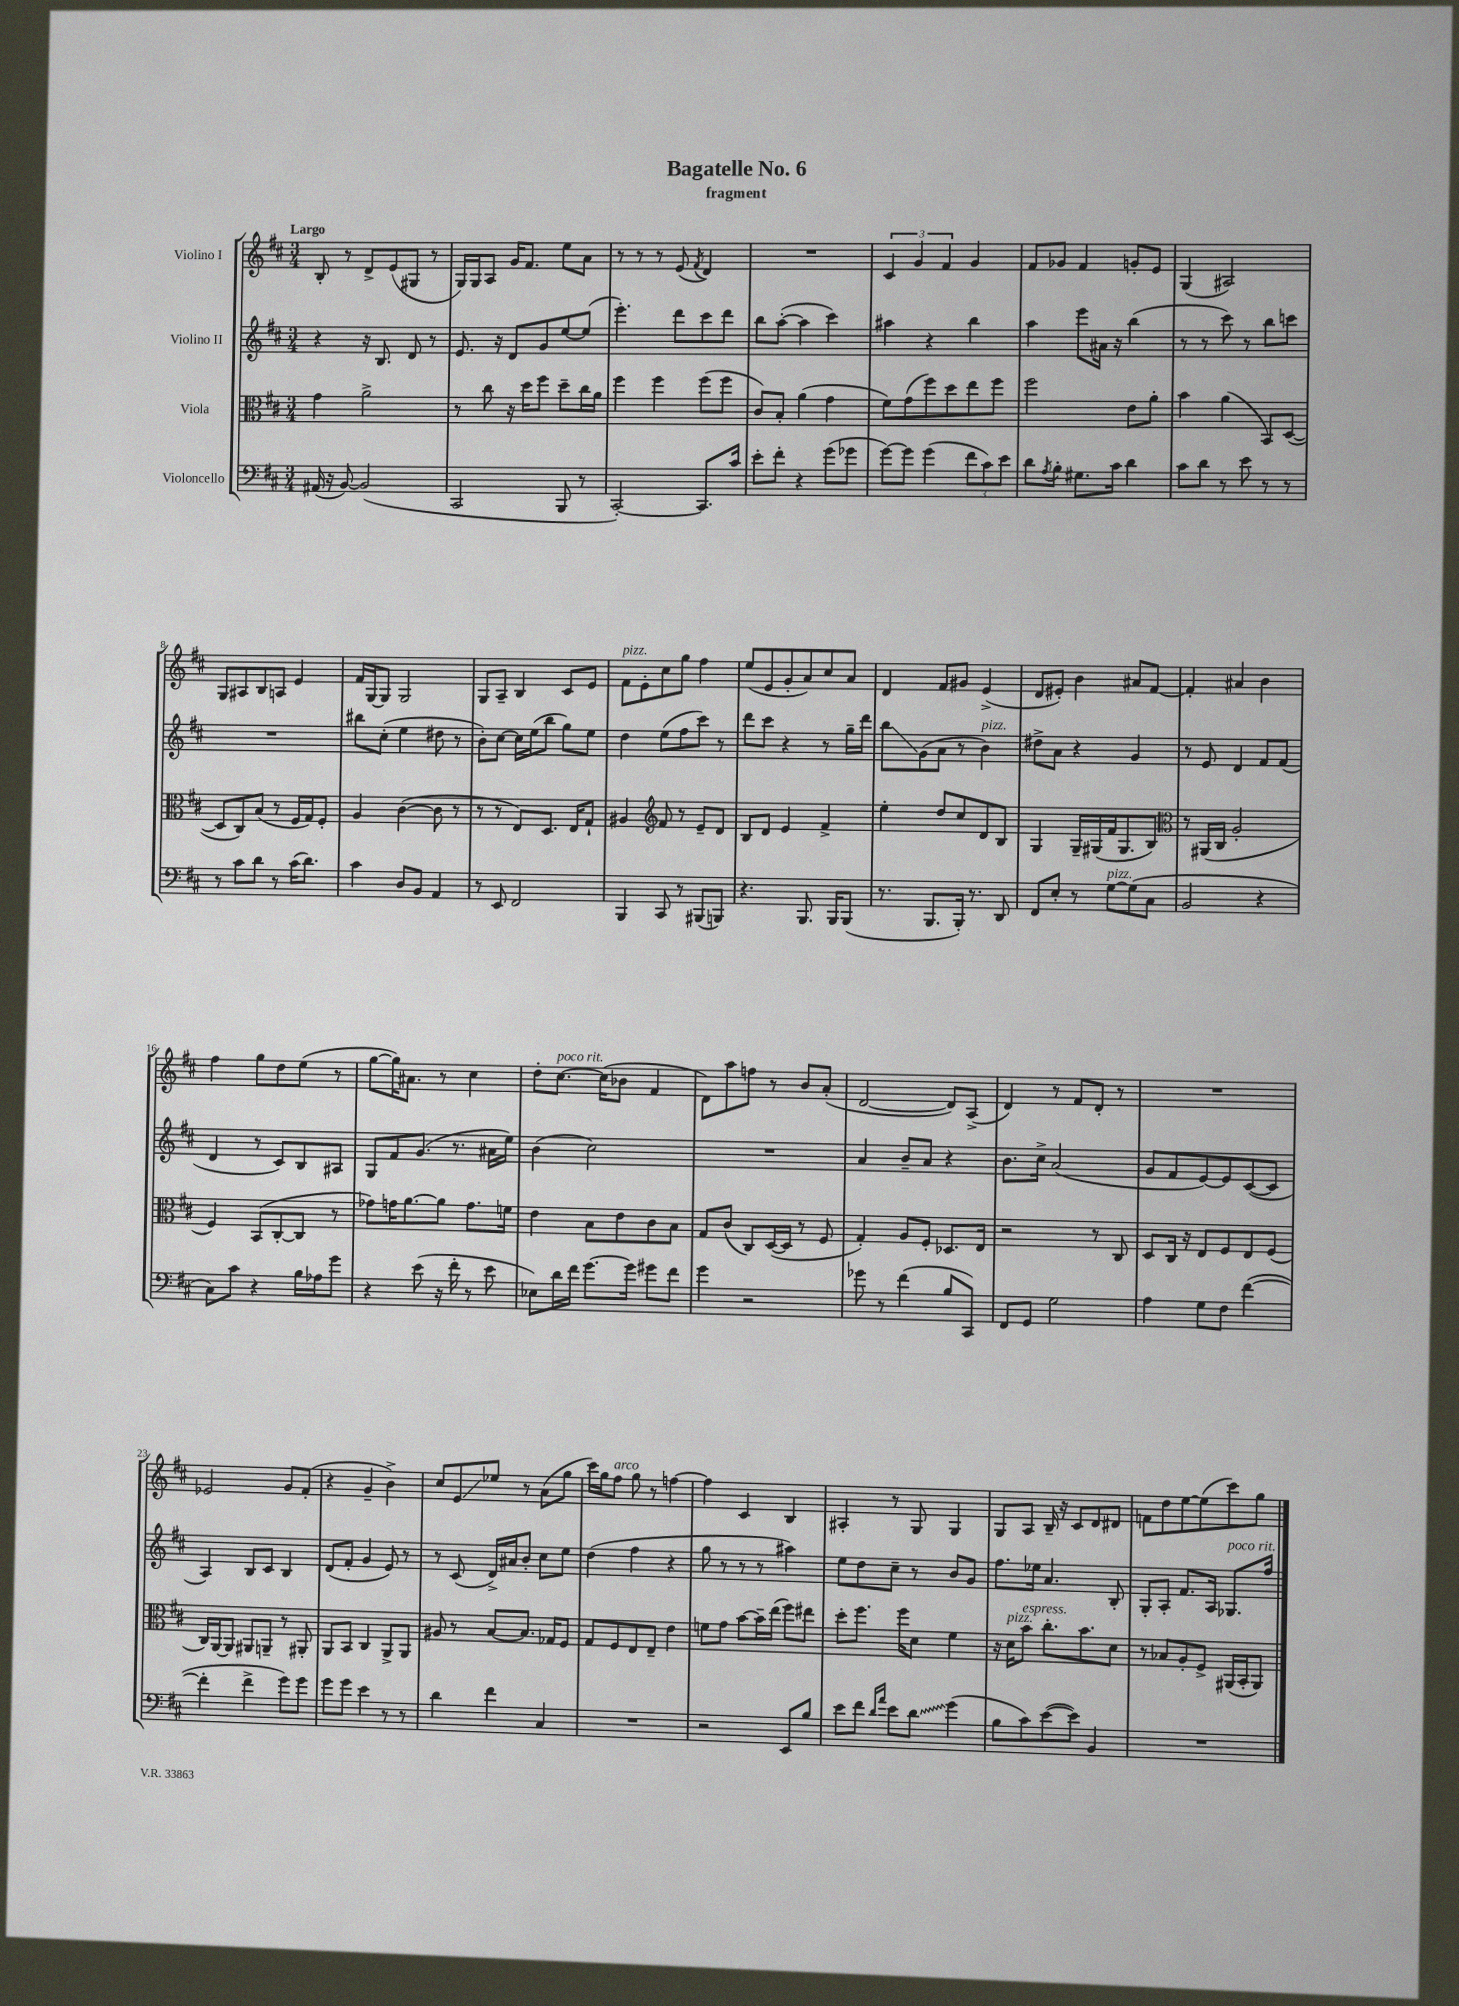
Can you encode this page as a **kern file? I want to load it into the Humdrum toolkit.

**kern	**kern	**kern	**kern
*staff4	*staff3	*staff2	*staff1
*clefF4	*clefC3	*clefG2	*clefG2
*k[f#c#]	*k[f#c#]	*k[f#c#]	*k[f#c#]
*M3/4	*M3/4	*M3/4	*M3/4
(16AA#	4g	4r	8B'
16r	.	.	.
[8BB)	.	.	8r
(2BB]	2a^	16r	8d^
.	.	8.B	.
.	.	.	(8e
.	.	8d	8G#
.	.	8r	8r
=	=	=	=
2CC#	8r	8.e	16G)
.	.	.	16G
.	8cc#	.	8A
.	.	16r	.
.	16r	8d	16g
.	16dd	.	8.f#
.	8ff#	8g	.
8BBB	8dd~	[8ee	8ee
8r	16cc#	(8ee]	8a
.	16a	.	.
=	=	=	=
[2CC#')	4ff#	4.eee')	8r
.	.	.	8r
.	4ff#	.	8r
.	.	8ddd	(8e
.	.	.	8qf#
8.CC#]	(8ff#	8ccc#	4d)
.	8ff#	8ddd	.
16c#	.	.	.
=	=	=	=
8e'	8c#)	8bb	2.r
8f#'	8B'	([8aa'	.
4r	(4a	4aa]	.
(8g	4g	4ccc#)	.
8g-	.	.	.
=	=	=	=
[8g)	8f#)	4aa#	6c#
8g]	(8g	.	.
.	.	.	6g
(4g	8ff#)	4r	.
.	.	.	6f#
.	8dd	.	.
12f#	8ee	4bb	4g
12c#)	.	.	.
.	8ff#	.	.
12e	.	.	.
=	=	=	=
8d	2ff#	4aa	8f#
8qA	.	.	.
8B'	.	.	8g-
8.G#	.	8eee	4f#
.	.	16a#	.
16c#	.	16r	.
4d	8e	(4bb	8g'
.	8a'	.	8e
=	=	=	=
8c#	4b	8r	(4G
8d	.	8r	.
8r	(4a	8ccc#)	2A#)
8e	.	8r	.
8r	8BB)	8bb	.
8r	([8D	8ccc	.
=	=	=	=
8r	8D]	2.r	8G
8c#	8C#)	.	8A#
8d	(8B	.	8B
8r	8r	.	8A
(16c#	16F#	.	4e
8.d)	16G)	.	.
.	8F#'	.	.
=	=	=	=
4c#	4A	8bb#	16f#
.	.	.	[16G
.	.	(8cc#'	8G]
8D	([4c#	4ee	2G
8BB	.	.	.
4AA	8c#]	8dd#	.
.	8r	8r	.
=	=	=	=
8r	8r	8b')	8G
8EE	8r	[8cc#	8A~
2FF#	8E)	16cc#]	4B
.	.	(16ee	.
.	8.D	8bb	.
.	.	8gg)	8c#
.	16E	.	.
.	8G`	8ee	8e
=	=	=	=
4BBB	4A#	4dd	8f#
.	.	.	8e'
*	*clefG2	*	*
8CC#	8f#	(8ee	8cc#
8r	8r	8ff#	8gg
(8BBB#	8e~	8ccc#)	4ff#
8BBB)	8d	8r	.
=	=	=	=
4.r	8B	8ddd	(8ee
.	8d	8ccc#	8e
.	4e	4r	8g'
8.BBB	.	.	8a)
.	4f#^	8r	8cc#
16BBB	.	.	.
(8BBB	.	16gg~	8a
.	.	16ddd	.
=	=	=	=
8.r	4ee'	8bb	4d
.	.	(8g	.
8.BBB	.	.	.
.	8dd	8a	8f#
16BBB')	8cc#	8r	8g#
8.r	.	.	.
.	8d	4b)	(4e^
8DD	8B	.	.
=	=	=	=
8FF#	4G	8dd#^	8d
8E'	.	8a	8e#')
8r	16G~	4r	4b
.	(16G#	.	.
[8G	16f#	.	.
.	8.G#	.	.
(8G]	.	4g	8a#
8C#	8B)	.	[8f#
=	=	=	=
*	*clefC3	*	*
2BB	8r	8r	4f#']
.	(16AA#	8e	.
.	16C#	.	.
.	2A'	4d	4a#
4r	.	8f#	4b
.	.	(8f#	.
=	=	=	=
8C#)	4F#)	4d	4ff#
8c#	.	.	.
4r	(8BB	8r	8gg
.	[8C#'	8c#)	8dd
16B	8C#]	8B	(8ee
16A-	.	.	.
8g	8r	8A#	8r
=	=	=	=
4r	8g-)	8G	[8gg
.	16g	8f#	16gg])
.	[8.a	.	8.a#
(8e	.	(8.g	.
16r	8a]	.	8r
16f#'	.	8.r	.
8r	8.g	.	4cc#
8e	.	16a#	.
.	16f	16ee)	.
=	=	=	=
8E-)	4e	(4b	8dd'
16d	.	.	[8.cc#
16f#	.	.	.
[8.g	8B	2cc#)	.
.	.	.	(16cc#]
.	8e	.	8b-
16g]	.	.	.
8g#	8c#	.	4f#
8f#	8B	.	.
=	=	=	=
4g	8G	2.r	8d)
.	(8c#	.	8aa
2r	8C#)	.	8ff
.	([16D	.	8r
.	16D]	.	.
.	8r	.	8b
.	8F#	.	(8a'
=	=	=	=
8g-	4G')	4a	[2d
8r	.	.	.
(4f#	8A	8b~	.
.	8F#'	8a	.
8B	8.D-	4r	8d])
8CC#)	.	.	(8A^
.	16E	.	.
=	=	=	=
8FF#	2r	8.b	4d)
8GG	.	.	.
.	.	16cc#^	.
2G	.	(2a	8r
.	.	.	8f#
.	8r	.	8d'
.	8C#	.	8r
=	=	=	=
4A	8D	8g	2.r
.	16C#	8f#	.
.	16r	.	.
8G	8E	[8e)	.
8F#	8F#	8e]	.
([4f#	8E	([8c#	.
.	(8F#	8c#]	.
=	=	=	=
4f#']	16C#)	4A)	2e-
.	[16AA	.	.
.	8AA]	.	.
4f#^	8AA#	8B	.
.	8AA~	8c#	.
8g)	8r	4B	8g
8g	8AA#'	.	(8f#'
=	=	=	=
8g	8AA	(8d	4r
8g	8BB	8f#'	.
4e	4C#	4g	4g~
8r	8AA^	8e)	4b^)
8r	8AA	8r	.
=	=	=	=
4d	8A#	8r	8cc#
.	8r	(8c#	8e
4f#	[8B	16d^)	8ee-
.	.	16a#	.
.	8.B]	8b'	8r
4C#	.	8cc#	(8a
.	16G-	.	.
.	8F#	8ee	8gg
=	=	=	=
2.r	8G	(4dd	16ccc#)
.	.	.	16gg
.	8F#	.	8ff#
.	8E	4ff#	8gg
.	8E~	.	8r
.	4e	4r	[4ff
=	=	=	=
2r	8f	8gg	4ff]
.	8g	8r	.
.	[8b	8r	4c#
.	16b~]	8r	.
.	(16ee	.	.
8EE	8ff#)	4aa#)	4B
8B	8ee#	.	.
=	=	=	=
8e	8dd'	8ee	4A#'
8f#	8.ff#	8dd	.
16qqd	.	.	.
16qqa	.	.	.
8e	.	8cc#~	8r
.	16ff#	.	.
8d	8d	8r	8G
(4g	4f#	8b	4G
.	.	8g	.
=	=	=	=
8B	16r	8.ff#	8G
.	16d	.	.
8c#)	8b	.	8A
.	.	16ee-	.
([8e	8.cc#'	4.a	16B~
.	.	.	16r
8e])	.	.	8c#
.	8.b	.	.
4BB	.	.	8d
.	8d	8B'	8d#
=	=	=	=
2.r	8r	8G'	8f
.	8B-	8A'	8dd
.	8A'	8.f#	[8ee
.	8F#^	.	(8ee]
.	.	16A	.
.	(16AA#	8.G-	8ccc#)
.	16BB'	.	.
.	8AA#)	.	8gg
.	.	16ff#	.
==	==	==	==
*-	*-	*-	*-
